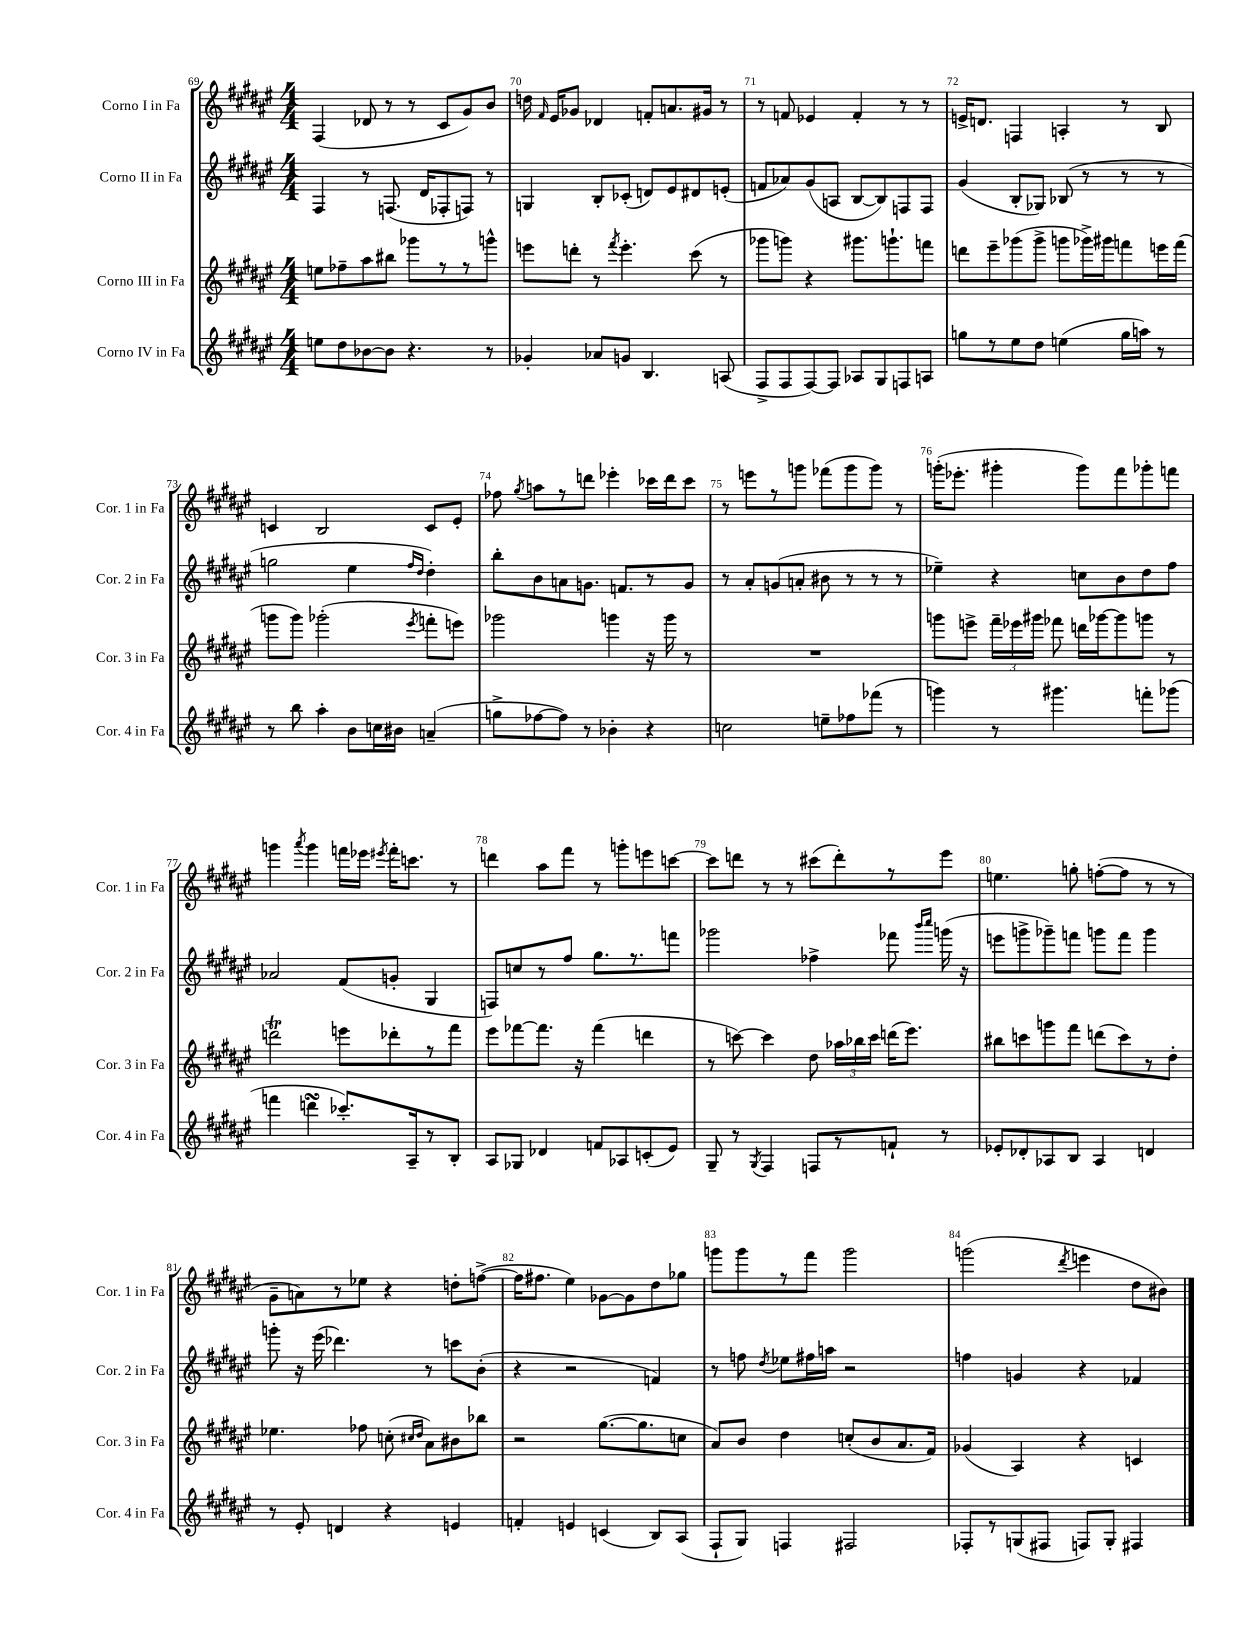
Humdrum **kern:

**kern	**kern	**kern	**kern
*staff4	*staff3	*staff2	*staff1
*clefG2	*clefG2	*clefG2	*clefG2
*k[f#c#g#d#a#e#]	*k[f#c#g#d#a#e#]	*k[f#c#g#d#a#e#]	*k[f#c#g#d#a#e#]
*M4/4	*M4/4	*M4/4	*M4/4
8ee\L	8ee\L	4F#/	(4F#/
8dd#\	8ff-~\	.	.
[8b-\	8aa#\	8r	8d-/
8b-\]J	8bb#\J	(8.F/	8r
4.r	8ggg-\L	.	8r
.	.	16d#/LK	.
.	8r	8F-'/	8c#/L
.	8r	8F/J)	8g#/)
8r	8ggg^^\J	8r	8b/J
=	=	=	=
4g-'/	8eee\L	4G/	16dd\
.	.	.	16qqf#/
.	.	.	16e#/LK
.	8ddd'\J	.	8g-/J
8a-/L	8r	8B'/L	4d-/
.	8qfff#/	.	.
8g/J	4.eee'\	(8c-'/J	.
4.B/	.	8d/L)	8f'/L
.	.	8e#/	8.a/
.	(8ccc#\	8d#/	.
.	.	.	16g#/Jk
(8A/	8r	(8e'/J	8r
=	=	=	=
8F#^/L	8ggg-\L	8f/L	8r
8F#/	8ggg\J)	8a-/)	8f/
[8F#/)	4r	(8g#/	4e-/
8F#/]J	.	8A/J	.
8A-/L	8.ggg#\L	[8B/L	4f'/
8G#/	.	8B/])	.
.	8.ggg`\	.	.
8F/	.	8F/	8r
8A/J	8fff\J	8F/J	8r
=	=	=	=
8gg\L	8ddd\L	(4g#/	16e^/LK
.	.	.	8.d/J
8r	8eee#~\	.	.
8ee#\	(8ggg-\	8B'/L	4F/
8dd#\J	8ggg-^\J	8G-/J)	.
(4ee\	8ggg\L	(8B-/	4A'/
.	16ggg-^\L)	8r	.
.	16ggg#\J	.	.
16gg\LL	8fff\	8r	8r
16aa\JJ)	.	.	.
8r	16eee\L	8r	8B/
.	(16fff\JJ	.	.
=	=	=	=
8r	8ggg\L	2gg\	4c/
8bb\	8ggg\J)	.	.
4aa#'\	(2ggg-'\	.	2B/
8b\L	.	4ee#\	.
16cc\L	.	.	.
16b#\JJ	.	.	.
.	.	16qqff#/LL	.
.	8qeee#/	16qqdd#/JJ	.
(4a~/	8fff'\L	4dd#'\)	8c/L
.	8eee\J)	.	8e#'/J
=	=	=	=
8gg^\L	2ggg-\	8bb'\L	8ff-\
.	.	.	8qgg#/
[8ff-\	.	8b\	8aa\L
8ff-\]J)	.	8a\	8r
8r	.	8.g\J	8ddd\J
4b-'\	4ggg\	.	4eee-'\
.	.	8.f/L	.
4r	16r	8r	16ccc-\LL
.	16ggg\	.	16ddd\J
.	8r	8g/J	8ccc-\J
=	=	=	=
2cc\	1r	8r	8r
.	.	8a#'/L	8eee\L
.	.	(8g/	8r
.	.	8a'/J	8ggg\J
8ee~\L	.	8b#\	(8fff-\L
8ff-\	.	8r	8ggg\
(8fff-\J	.	8r	8ggg\J)
8r	.	8r	8r
=	=	=	=
4ggg\)	8ggg\L	4ee-~\)	(16ggg'\LK
.	.	.	8.eee-'\J
.	8eee^\J	.	.
8r	24fff#~\LL	4r	4ggg#'\
.	24eee-\	.	.
.	24ggg#\JJ	.	.
4.ggg#\	8fff-\	.	.
.	16ddd\LL	8cc\L	8ggg#\L)
.	[16ggg-\J	.	.
.	8ggg-\]	8b\	8fff#\
8fff'\L	8ggg\J	8dd#\	8ggg-'\
(8ggg-\J	8r	8ff#\J	8fff\J
=	=	=	=
4fff\	2ddd\	2a-/	4ggg\
.	.	.	8qaaa#/
4ddd\	.	.	4ggg\
8.ccc-'/L)	8eee\L	(8f#/L	16fff\LL
.	.	.	16eee-\JJ
.	.	.	8qeee#/
.	8ddd-'\	8g'/J	16fff'\LK
16A#~/k	.	.	8.ccc\J
8r	8r	4G#/	.
8B'/J	8fff#\J	.	8r
=	=	=	=
8A#/L	8eee#\L	8F/L)	4ddd\
8G-/J	[8fff-\	8cc/	.
4d-/	8.fff-\]J	8r	8aa#\L
.	.	8ff#/J	8fff#\J
.	16r	.	.
8f/L	(4fff-\	8.gg#\L	8r
8A-/	.	.	8ggg'\L
.	.	8.r	.
(8c'/	4ddd\	.	8eee\
8e#/J)	.	8fff\J	[8ccc\J
=	=	=	=
8G#~/	8r	2ggg-\	8ccc\]L
8r	[8ccc\)	.	8ddd\J
8qG#/	.	.	.
4F#/	4ccc\]	.	8r
.	.	.	8r
8F/L	8dd#\	4ff-^\	(8ccc#\L
8r	24aa-\LL	.	8ddd'\)
.	24bb-\	.	.
.	24ccc\JJ	.	.
8f`/J	(16ddd\LK	8fff-\	8r
.	8.eee#\J)	.	.
.	.	16qqbbb/LL	.
.	.	16qqcccc#/JJ	.
8r	.	(16ggg\	8eee#\J
.	.	16r	.
=	=	=	=
8e-'/L	8bb#\L	8eee\L	4.ee\
8d-'/	8ccc\	8ggg^\	.
8A-/	8ggg\	8ggg-~\)	.
8B/J	8fff#\J	8fff\J	8gg'\
4A-/	(8ddd\L	8ggg\L	([8ff'\L
.	8ccc\)	8fff\J	8ff\]J
4d/	8r	4ggg\	8r
.	8dd#'\J	.	8r
=	=	=	=
8r	4.ee-\	8ggg'\	8g#~\L
8e#'/	.	16r	8a\)
.	.	(16eee#\	.
4d/	.	4.ddd-\)	8r
.	8ff-\	.	8ee-\J
4r	(8cc'\	.	4r
.	16qqcc#/LL	.	.
.	16qqdd#/JJ	.	.
.	8a#\L)	8r	.
4e/	8b#\	8ccc\L	8dd'\L
.	8bb-\J	(8b'\J	([8ff^\J
=	=	=	=
4f'/	2r	4r	16ff\]LK
.	.	.	8.ff#\J
4e/	.	2r	4ee#\)
(4c/	([8.gg#\L	.	[8g-\L
.	.	.	8g-\]
.	8.gg#\]	.	.
8B/L)	.	4f/)	8dd#\
(8A#/J	8cc\J	.	8gg-\J
=	=	=	=
8F#`/L	8a#/L)	8r	8ggg\L
8G#/J)	8b/J	8ff\	8ggg\
.	.	8qdd#/	.
4F/	4dd#\	8ee-\L	8r
.	.	16ff#\L	8fff#\J
.	.	16aa\JJ	.
2F#/	(8cc'/L	2r	2ggg\
.	8b/	.	.
.	8.a#/	.	.
.	16f#/Jk)	.	.
=	=	=	=
8F-'/L	(4g-/	4ff\	(2ggg\
8r	.	.	.
(8G/	4A#/)	4g/	.
8F#/J	.	.	.
.	.	.	8qddd#/
8F/L)	4r	4r	4eee\
8G'/J	.	.	.
4F#/	4c/	4f-/	8dd#\L
.	.	.	8b#\J)
==	==	==	==
*-	*-	*-	*-
